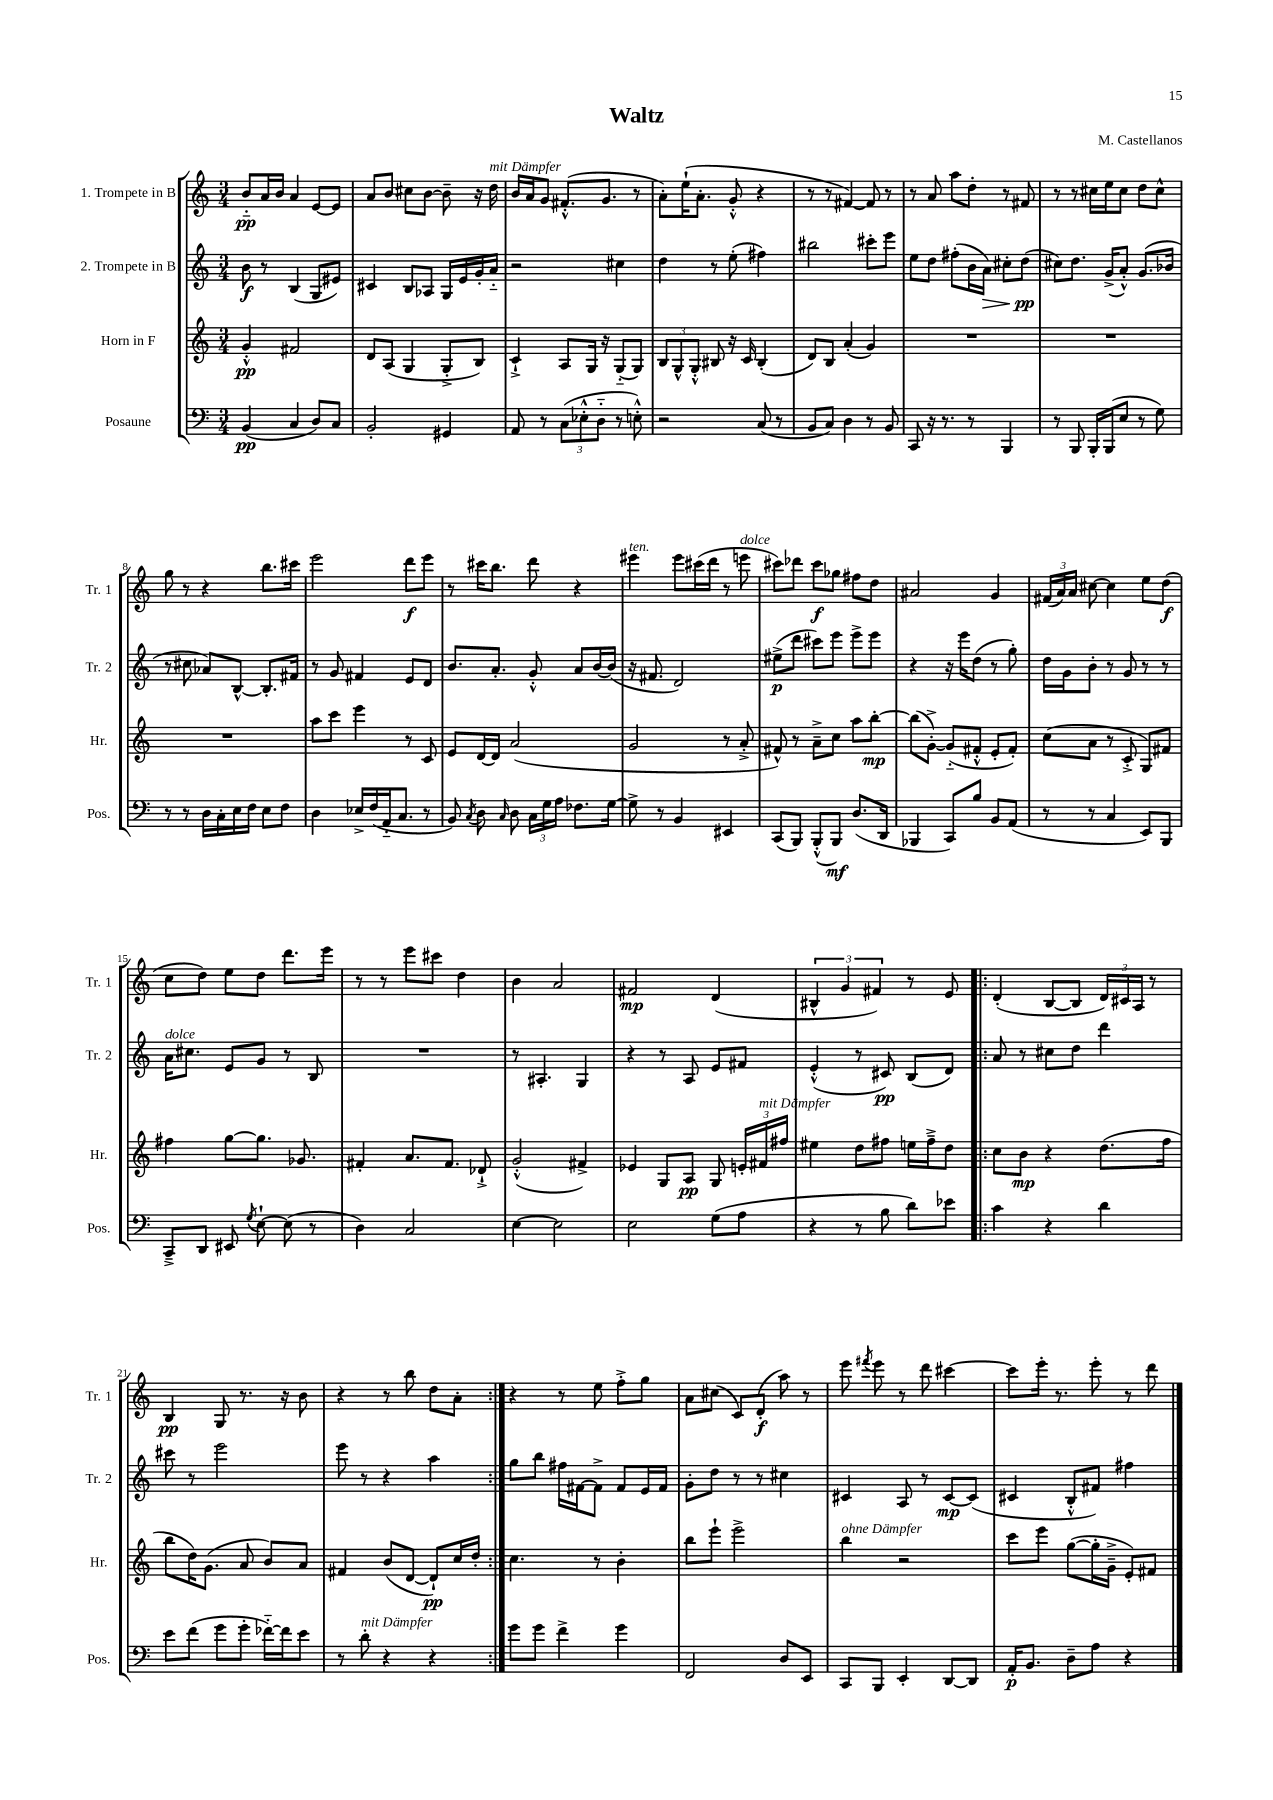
\header { title = "Waltz" composer = "M. Castellanos" }
<<
\new StaffGroup <<
\new Staff = "s0" \with { instrumentName = "1. Trompete in B" shortInstrumentName = "Tr. 1" } {
    \clef treble \key c \major \numericTimeSignature \time 3/4
    \autoBeamOff b'8[-_\pp a'16 b'16] a'4 e'8[~ e'8] |
    a'8[ b'8] cis''8[ b'8]~ b'8-- r16 d''16^\markup { \italic "mit Dämpfer" } |
    b'16[ a'16 g'8] fis'8.[-.-^( g'8.] r8 |
    a'8[-.) e''16-!( a'8.]-. g'8-.-^ r4 |
    r8 r8 fis'4~) fis'8 r8 |
    r8 a'8 a''8[ d''8]-. r8 fis'8 |
    r8 r8 cis''16[ e''16 cis''8] d''8[ cis''8]-^ |
    g''8 r8 r4 b''8.[ cis'''16] |
    e'''2 d'''8[\f e'''8] |
    r8 cis'''16[ b''8.] d'''8 r4 |
    eis'''4^\markup { \italic "ten." } eis'''8[ cis'''16( d'''16] r8 e'''8^\markup { \italic "dolce" } |
    cis'''8[) des'''8] cis'''8[\f ges''8] fis''8[ d''8] |
    ais'2 g'4 |
    \tuplet 3/2 { fis'16[( a'16) a'16] } cis''8~ cis''4 e''8[ d''8]\f( |
    c''8[ d''8]) e''8[ d''8] d'''8.[ e'''16] |
    r8 r8 e'''8[ cis'''8] d''4 |
    b'4 a'2 |
    fis'2\mp d'4( |
    \tuplet 3/2 { bis4-^ g'4 fis'4) } r8 e'8 |
    \repeat volta 2 { d'4-.( b8[~ b8] \tuplet 3/2 { d'16[) cis'16 a16] } r8 |
    b4\pp g8 r8. r16 b'8 |
    r4 r8 b''8 d''8[ a'8]-. | }
    r4 r8 e''8 f''8[-.-> g''8] |
    a'8[ cis''8]( c'8[) d'8]-.\f( a''8) r8 |
    e'''8 \acciaccatura { fis'''8 } e'''8 r8 d'''8 cis'''4~ |
    cis'''8[ e'''16]-. r8. e'''8-. r8 d'''8 \bar "|." |
}
\new Staff = "s1" \with { instrumentName = "2. Trompete in B" shortInstrumentName = "Tr. 2" } {
    \clef treble \key c \major \numericTimeSignature \time 3/4
    \autoBeamOff b'8\f r8 b4( g8[ eis'8]) |
    cis'4 b8[ aes8] g16[ e'16 g'16-. a'16]-_ |
    r2 cis''4 |
    d''4 r8 e''8-.( fis''4) |
    bis''2 cis'''8[-. e'''8] |
    e''8[ d''8] fis''8[-.( b'16 a'16]\>) cis''8[-. d''8]\pp\!( |
    cis''8[) d''8.] g'16[->( a'8]-.-^) g'8.[( bes'16] |
    r8 cis''8 aes'8[) b8]~-^ b8.[-. fis'16] |
    r8 g'8 fis'4 e'8[ d'8] |
    b'8.[ a'8.]-. g'8-.-^ a'8[ b'16~ b'16]( |
    r16 fis'8. d'2) |
    eis''8[->\p( d'''8] cis'''8[) e'''8] e'''8[-> e'''8] |
    r4 r16 e'''16[ d''8]( r8 g''8-.) |
    d''16[ g'16 b'8]-. r8 g'8 r8 r8 |
    a'16[^\markup { \italic "dolce" } cis''8.] e'8[ g'8] r8 b8 |
    R2. |
    r8 ais4.-. g4 |
    r4 r8 a8 e'8[ fis'8] |
    e'4-.-^( r8 cis'8\pp) b8[( d'8]) |
    \repeat volta 2 { a'8 r8 cis''8[ d''8] d'''4 |
    cis'''8 r8 e'''2 |
    e'''8 r8 r4 a''4 | }
    g''8[ b''8] fis''16[ fis'16~ fis'8]-> fis'8[ e'16 fis'16] |
    g'8[-. d''8] r8 r8 cis''4 |
    cis'4 a8 r8 cis'8[~\mp cis'8]( |
    cis'4 b8[-.-^ fis'8]) fis''4 \bar "|." |
}
\new Staff = "s2" \with { instrumentName = "Horn in F" shortInstrumentName = "Hr." } {
    \clef treble \key c \major \numericTimeSignature \time 3/4
    \autoBeamOff g'4-.-^\pp fis'2 |
    d'8[ a8]( g4 g8[-.-> b8]) |
    c'4-!-> a8[ g16] r16 g8[-_( g8]) |
    \tuplet 3/2 { b8[ g8-^ g8]-.-^ } bis8 r16 c'16 bis4-.( |
    d'8[) b8] a'4-.( g'4) |
    R2. |
    R2. |
    R2. |
    a''8[ c'''8] e'''4 r8 c'8 |
    e'8[ d'16~ d'16] a'2( |
    g'2 r8 a'8-.-> |
    fis'8-^) r8 a'8[---> c''8] a''8[ b''8]~-.\mp |
    b''8[( g'8]~-.->) g'8[-_( fis'8]-.-^ e'8[-. fis'8]-.) |
    c''8[( a'8] r8 c'8-.-> g8[) fis'8] |
    fis''4 g''8[~ g''8.] ges'8. |
    fis'4-. a'8.[ fis'8.] des'8-!-> |
    g'2-.-^( fis'4->) |
    ees'4 g8[ a8]\pp g8 \tuplet 3/2 { e'16[-. fis'16^\markup { \italic "mit Dämpfer" } fis''16] } |
    eis''4 d''8[ fis''8] e''16[ fis''16---> d''8] |
    \repeat volta 2 { c''8[ b'8]\mp r4 d''8.[( f''16] |
    b''8[ d''16) g'8.]( a'8 b'8[) a'8] |
    fis'4 b'8[( d'8]~ d'8[-!\pp) c''16 d''16]-. | }
    c''4. r8 b'4-. |
    b''8[ e'''8]-! e'''2-> |
    b''4^\markup { \italic "ohne Dämpfer" } r2 |
    c'''8[ e'''8] g''8[~( g''16-. g'16]---> e'8[-.) fis'8] \bar "|." |
}
\new Staff = "s3" \with { instrumentName = "Posaune" shortInstrumentName = "Pos." } {
    \clef bass \key c \major \numericTimeSignature \time 3/4
    \autoBeamOff b,4\pp( c4 d8[) c8] |
    b,2-. gis,4 |
    a,8 r8 \tuplet 3/2 { c8[( ees8-.-^ d8]-_ } r8 e8-.-^) |
    r2 c8( r8 |
    b,8[ c8]) d4 r8 b,8 |
    c,8 r16 r8. r8 b,,4 |
    r8 b,,8 b,,16[-. b,,16( e8] r8 g8) |
    r8 r8 d16[ c16-. e16 f16] e8[ f8] |
    d4 ees16[-> f16( a,16-_ c8.] r8 |
    b,8) \acciaccatura { c8 } d8 \grace { c16 } d8 \tuplet 3/2 { c16[ g16 a16] } fes8.[ g16]~ |
    g8-> r8 b,4 eis,4 |
    c,8[( b,,8]) b,,8[-.-^( b,,8]\mf) d8.[( d,16] |
    bes,,4 c,8[) b8] b,8[ a,8]( |
    r8 r8 c4 e,8[) b,,8] |
    c,8[---> d,8] eis,8 \acciaccatura { g8 } e8~-! e8( r8 |
    d4) c2 |
    e4~ e2 |
    e2 g8[( a8] |
    r4 r8 b8 d'8[) ees'8] |
    \repeat volta 2 { c'4 r4 d'4 |
    e'8[ f'8]( g'8[ g'8]-. fes'16[~-_) fes'16 e'8] |
    r8 d'8-.^\markup { \italic "mit Dämpfer" } r4 r4 | }
    g'8[ g'8] f'4-> g'4 |
    f,2 d8[ e,8] |
    c,8[ b,,8] e,4-. d,8[~ d,8] |
    a,16[-.\p b,8.] d8[-- a8] r4 \bar "|." |
}
>>
>>
